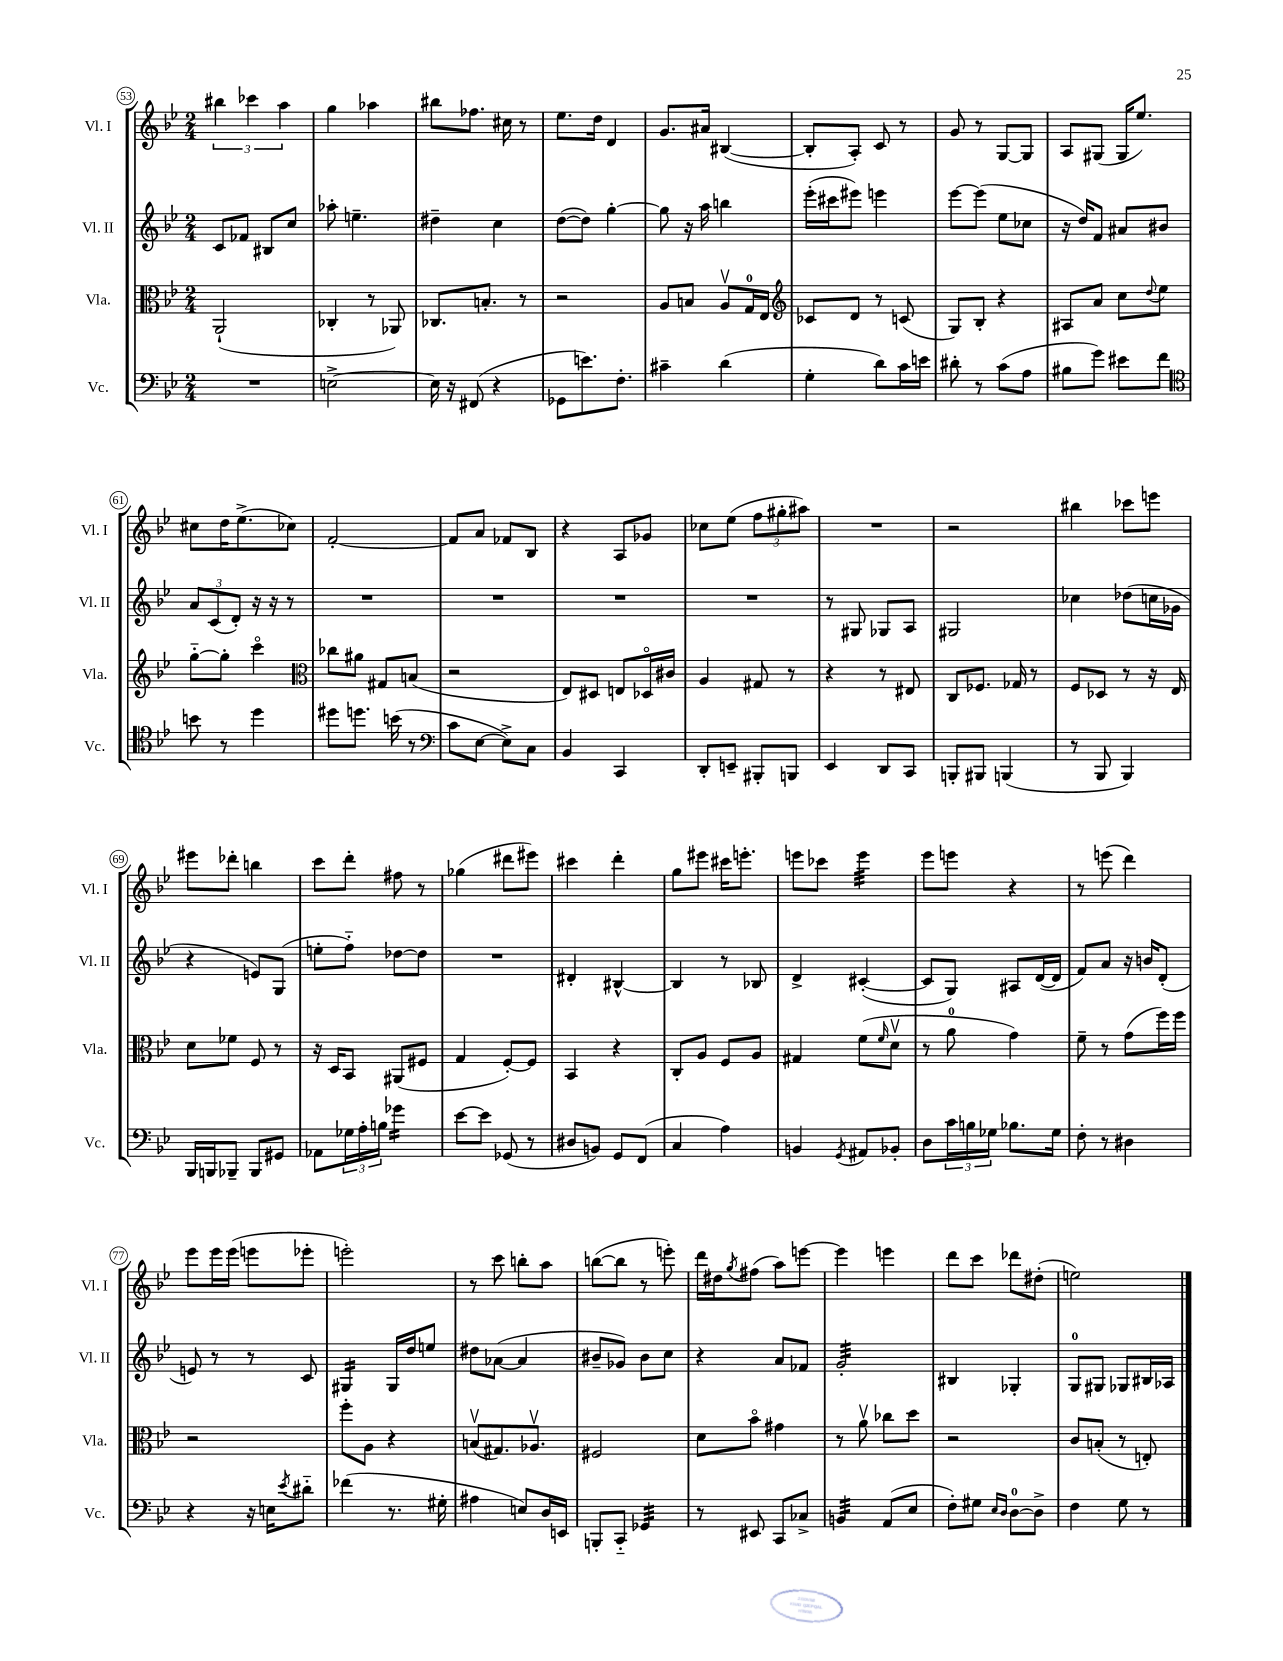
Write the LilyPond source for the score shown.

<<
\new StaffGroup <<
\new Staff = "s0" \with { instrumentName = "Vl. I" shortInstrumentName = "Vl. I" } {
    \clef treble \key bes \major \numericTimeSignature \time 2/4
    \tuplet 3/2 { bis''4 ces'''4 a''4 } |
    g''4 aes''4 |
    bis''8 fes''8. cis''16 r8 |
    ees''8. d''16 d'4 |
    g'8. ais'16 bis4~( |
    bis8-. a8-.) c'8 r8 |
    g'8 r8 g8~ g8 |
    a8 gis8( gis16 ees''8.) |
    cis''8 d''16 ees''8.->( ces''8) |
    f'2~-. |
    f'8 a'8 fes'8 bes8 |
    r4 a8 ges'8 |
    ces''8 ees''8( \tuplet 3/2 { f''8 gis''8-. ais''8) } |
    R2 |
    r2 |
    bis''4 ces'''8 e'''8 |
    eis'''8 des'''8-. b''4 |
    c'''8 d'''8-. fis''8 r8 |
    ges''4( dis'''8 eis'''8) |
    cis'''4 d'''4-. |
    g''8 eis'''8 cis'''16 e'''8.-. |
    e'''8 ces'''8 e'''4:32 |
    ees'''8 e'''8 r4 |
    r8 e'''8( d'''4) |
    ees'''8 ees'''16 ees'''16( e'''8 ees'''8-. |
    e'''2-.) |
    r8 c'''8 b''8-. a''8 |
    b''8~( b''8 r8 e'''8-.) |
    d'''16 dis''16 \acciaccatura { g''8 } fis''8( a''8) e'''8~ |
    e'''4 e'''4 |
    d'''8 c'''8 des'''8 dis''8-.( |
    e''2) \bar "|." |
}
\new Staff = "s1" \with { instrumentName = "Vl. II" shortInstrumentName = "Vl. II" } {
    \clef treble \key bes \major \numericTimeSignature \time 2/4
    c'8 fes'8 bis8 c''8 |
    aes''8-. e''4.-- |
    dis''4-- c''4 |
    d''8~( d''8) g''4~-. |
    g''8 r16 a''16 b''4 |
    ees'''16-.( cis'''16 eis'''8) e'''4 |
    ees'''8~ ees'''8( ees''8 ces''8 |
    r16 d''16) f'8 ais'8 bis'8 |
    \tuplet 3/2 { a'8 c'8( d'8-.) } r16 r16 r8 |
    R2 |
    R2 |
    R2 |
    R2 |
    r8 gis8 ges8 a8 |
    gis2 |
    ces''4 des''8( c''16 ges'16 |
    r4 e'8) g8( |
    e''8-. f''8-_) des''8~ des''8 |
    R2 |
    dis'4-. bis4~-^ |
    bis4 r8 bes8 |
    d'4-> cis'4~-.( |
    cis'8 g8) ais8 d'16~( d'16 |
    f'8) a'8 r16 b'16 d'8-.( |
    e'8) r8 r8 c'8 |
    gis4:16 gis16 d''16 e''8 |
    dis''8 aes'8~( aes'4 |
    bis'8-- ges'8) bis'8 c''8 |
    r4 a'8 fes'8 |
    g'2:32-. |
    bis4 ges4-. |
    g8-0 gis8 ges8 bis16 aes16 \bar "|." |
}
\new Staff = "s2" \with { instrumentName = "Vla." shortInstrumentName = "Vla." } {
    \clef alto \key bes \major \numericTimeSignature \time 2/4
    a,2-!( |
    ces4-. r8 aes,8) |
    ces8. b8.-. r8 |
    r2 |
    a8 b8 a8\upbow g16-0 ees16 |
    \clef treble ces'8 d'8 r8 c'8( |
    g8) bes8-. r4 |
    ais8 a'8 c''8 \appoggiatura { d''8 } ees''8 |
    g''8~-_ g''8-. c'''4\flageolet |
    \clef alto ces''8 ais'8 gis8 b8( |
    r2 |
    ees8) dis8 e8 des16\flageolet cis'16 |
    a4 gis8 r8 |
    r4 r8 eis8 |
    c8 fes8. ges16 r8 |
    f8 des8 r8 r16 ees16 |
    d'8 fes'8 f8 r8 |
    r16 d16 bes,8 ais,8( fis8 |
    g4 f8~-.) f8 |
    bes,4 r4 |
    c8-. a8 f8 a8 |
    gis4 f'8( \grace { f'16 } d'8\upbow |
    r8 a'8-0 g'4) |
    f'8-- r8 g'8( f''16) f''16 |
    r2 |
    f''8-. a8 r4 |
    b8\upbow( gis8.) aes8.\upbow |
    fis2 |
    d'8 bes'8\flageolet gis'4 |
    r8 a'8\upbow ces''8 d''8 |
    r2 |
    c'8 b8-.( r8 e8-.) \bar "|." |
}
\new Staff = "s3" \with { instrumentName = "Vc." shortInstrumentName = "Vc." } {
    \clef bass \key bes \major \numericTimeSignature \time 2/4
    R2 |
    e2~-> |
    e16 r16 fis,8( r4 |
    ges,8 e'8.) f8.-. |
    cis'4-- d'4( |
    g4-. d'8) c'16 e'16 |
    dis'8-. r8 c'8( a8 |
    bis8 g'8) eis'8 f'8 |
    \clef tenor b'8 r8 d''4 |
    dis''8 d''8. b'16( r8 |
    \clef bass c'8 ees8~ ees8->) c8 |
    bes,4 c,4 |
    d,8-. e,8-- bis,,8-. b,,8 |
    ees,4 d,8 c,8 |
    b,,8-. bis,,8 b,,4( |
    r8 bes,,8 bes,,4) |
    bes,,16 b,,16 bes,,8-- bes,,8 gis,8 |
    aes,8 \tuplet 3/2 { ges16 a16-. b16 } ges'4:16 |
    ees'8~ ees'8 ges,8( r8 |
    dis8 b,8) g,8 f,8( |
    c4 a4) |
    b,4 \acciaccatura { g,8 } ais,8 bes,8-. |
    d8 \tuplet 3/2 { c'16 b16 ges16 } bes8. ges16 |
    f8-. r8 dis4 |
    r4 r16 e16 \acciaccatura { ees'8 } dis'8-_ |
    fes'4( r8. gis16-. |
    ais4 e8) d16 e,16 |
    b,,8-. c,8-_ ges,4:32 |
    r8 eis,8 c,8 ces8-> |
    b,4:32 a,8( ees8 |
    f8-.) gis8 \grace { ees16 d16 } d8-0~ d8-> |
    f4 g8 r8 \bar "|." |
}
>>
>>
\layout { \context { \Score currentBarNumber = #53 \override BarNumber.stencil = #(make-stencil-circler 0.1 0.3 ly:text-interface::print) } }
